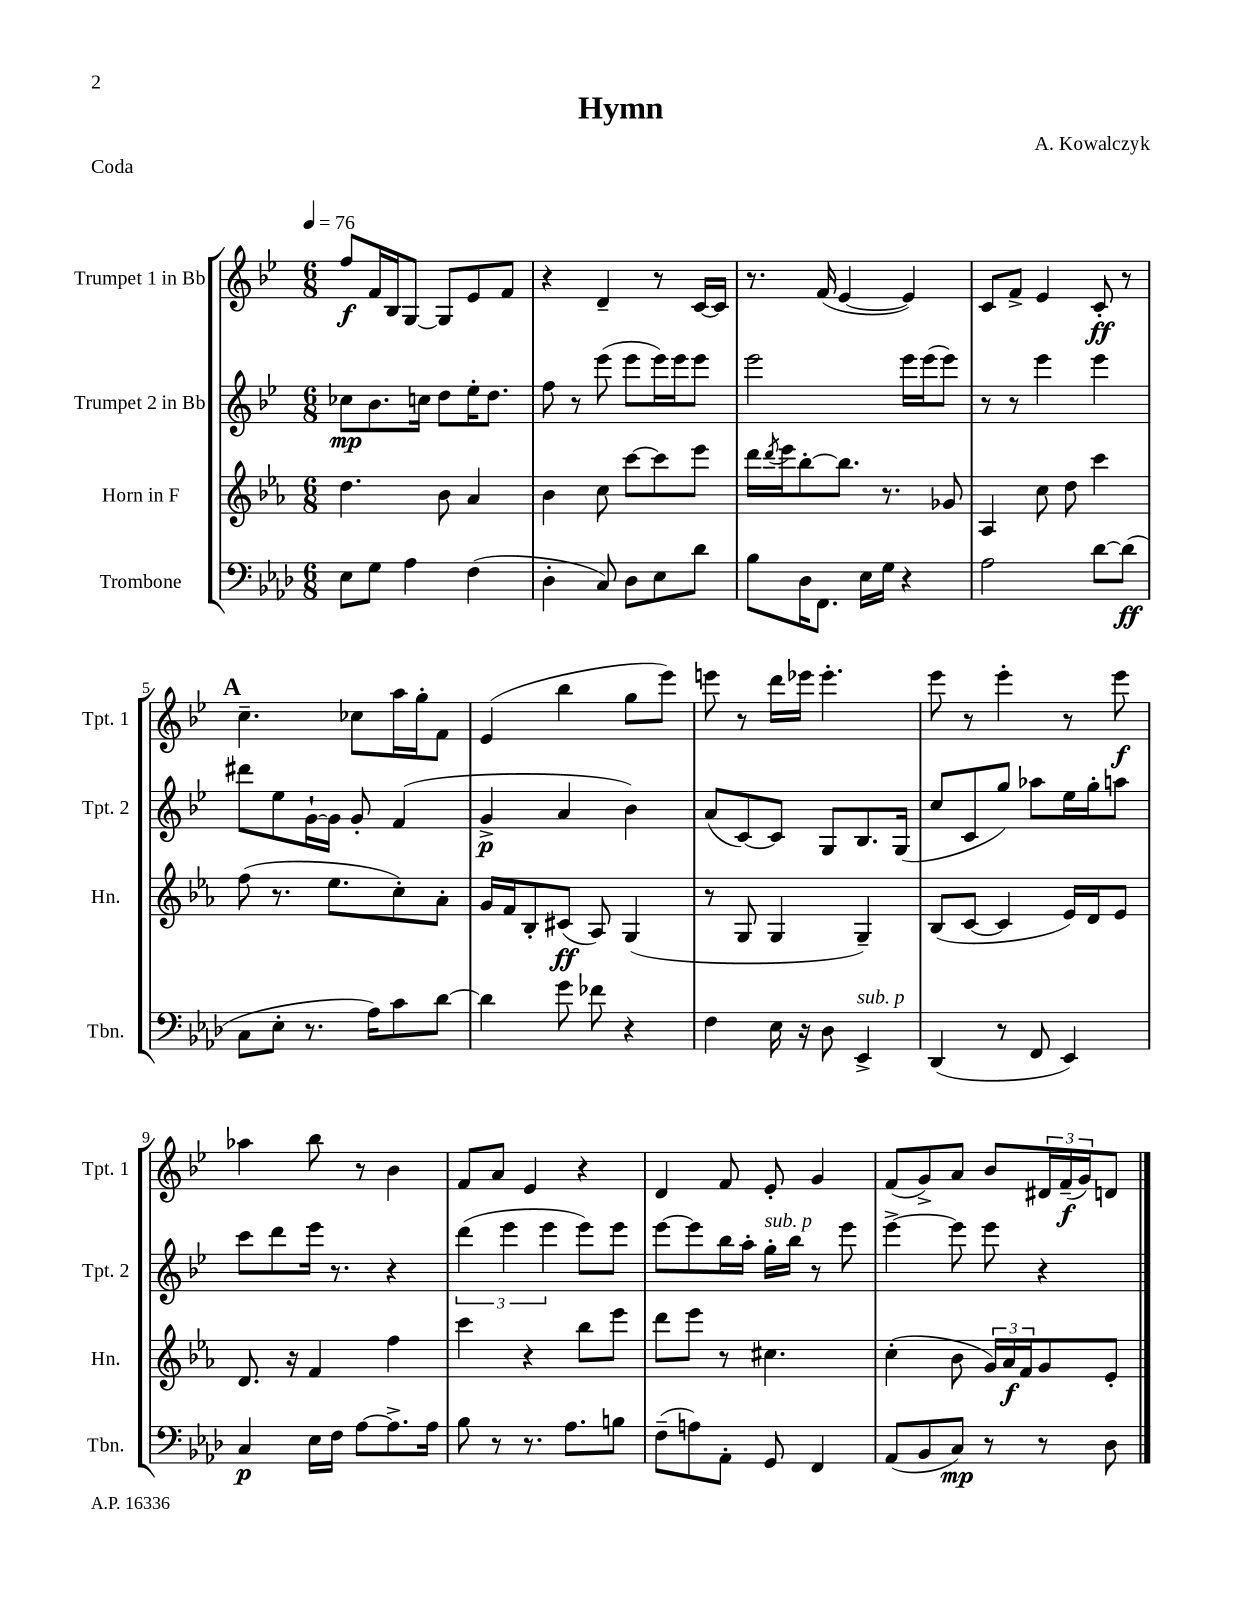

**kern	**dynam	**kern	**dynam	**kern	**dynam	**kern	**dynam
*part4	*part4	*part3	*part3	*part2	*part2	*part1	*part1
*staff4	*staff4	*staff3	*staff3	*staff2	*staff2	*staff1	*staff1
*I"Trombone	*	*I"Horn in F	*	*I"Trumpet 2 in Bb	*	*I"Trumpet 1 in Bb	*
*I'Tbn.	*	*I'Hn.	*	*I'Tpt. 2	*	*I'Tpt. 1	*
*clefF4	*	*clefG2	*	*clefG2	*	*clefG2	*
*k[b-e-a-d-]	*	*k[b-e-a-]	*	*k[b-e-]	*	*k[b-e-]	*
*M6/8	*	*M6/8	*	*M6/8	*	*M6/8	*
*MM76	*	*MM76	*	*MM76	*	*MM76	*
=1	=1	=1	=1	=1	=1	=1	=1
8E-\L	.	4.dd\	.	8cc-X\L	mp	8ff/L	f
8G\J	.	.	.	8.b-\	.	16f/L	.
.	.	.	.	.	.	16B-/J	.
4A-\	.	.	.	.	.	[8G/J	.
.	.	.	.	16ccn\Jk	.	.	.
.	.	8b-\	.	8dd\L	.	8G/L]	.
(4F\	.	4a-/	.	16ee-'\K	.	8e-/	.
.	.	.	.	8.dd\J	.	.	.
.	.	.	.	.	.	8f/J	.
=2	=2	=2	=2	=2	=2	=2	=2
4D-'\	.	4b-\	.	8ff\	.	4r	.
.	.	.	.	8r	.	.	.
8C/)	.	8cc\	.	(8eee-\	.	4d~/	.
8D-\L	.	[8ccc\L	.	8eee-\L	.	.	.
8E-\	.	8ccc\]	.	16eee-\L)	.	8r	.
.	.	.	.	16eee-\J	.	.	.
8d-\J	.	8eee-\J	.	8eee-\J	.	[16c/LL	.
.	.	.	.	.	.	16c/JJ]	.
=3	=3	=3	=3	=3	=3	=3	=3
8B-\L	.	16ddd\LL	.	2eee-\	.	8.r	.
.	.	8qddd/	.	.	.	.	.
.	.	16eee-\J	.	.	.	.	.
16D-\K	.	[8bb-'\	.	.	.	.	.
8.FF\J	.	.	.	.	.	(16f/	.
.	.	8.bb-\J]	.	.	.	[4e-/	.
16E-\LL	.	.	.	.	.	.	.
16G\JJ	.	8.r	.	.	.	.	.
4r	.	.	.	16eee-\LL	.	4e-/])	.
.	.	.	.	(16eee-\J	.	.	.
.	.	8g-X/	.	8eee-\J)	.	.	.
=4	=4	=4	=4	=4	=4	=4	=4
2A-\	.	4A-/	.	8r	.	8c/L	.
.	.	.	.	8r	.	8f^/J	.
.	.	8cc\	.	4eee-\	.	4e-/	.
.	.	8dd\	.	.	.	.	.
[8d-\L	.	4ccc\	.	4eee-\	.	8c'/	ff
(8d-\J]	ff	.	.	.	.	8r	.
!!LO:LB:g=z
!!LO:REH:place=s1:t=A
=5	=5	=5	=5	=5	=5	=5	=5
8C\L	.	(8ff\	.	8ddd#X\L	.	4.cc~\	.
8E-'\J	.	8.r	.	8ee-\	.	.	.
8.r	.	.	.	[16g`\L	.	.	.
.	.	8.ee-\L	.	16g\JJ]	.	.	.
.	.	.	.	8g'/	.	8cc-X\L	.
16A-\KL)	.	.	.	.	.	.	.
8c\	.	8cc'\)	.	(4f/	.	16aa\L	.
.	.	.	.	.	.	16gg'\J	.
[8d-\J	.	8a-'\J	.	.	.	8f\J	.
=6	=6	=6	=6	=6	=6	=6	=6
4d-\]	.	16g/LL	.	4g^/	p	(4e-/	.
.	.	16f/J	.	.	.	.	.
.	.	8B-'/	.	.	.	.	.
8g\	.	(8c#X/J	ff	4a/	.	4bb-\	.
8f-X\	.	8A-/)	.	.	.	.	.
4r	.	(4G/	.	4b-\)	.	8gg\L	.
.	.	.	.	.	.	8eee-\J)	.
=7	=7	=7	=7	=7	=7	=7	=7
4F\	.	8r	.	(8a/L	.	8eeen\	.
.	.	8G/	.	[8c/)	.	8r	.
16E-\	.	4G/	.	8c/J]	.	16ddd\LL	.
16r	.	.	.	.	.	16eee-X\JJ	.
8D-\	.	.	.	8G/L	.	4.eee-'\	.
!LO:TX:a:i:t=sub. p	!	!	!	!	!	!	!
4EE-^/	.	4G~/)	.	8.B-/	.	.	.
.	.	.	.	(16G/Jk	.	.	.
=8	=8	=8	=8	=8	=8	=8	=8
(4DD-/	.	(8B-/L	.	8cc/L	.	8eee-\	.
.	.	[8c/J	.	8c/	.	8r	.
8r	.	4c/]	.	8gg/J)	.	4eee-'\	.
8FF/	.	.	.	8aa-X\L	.	.	.
4EE-/)	.	16e-/LL)	.	16ee-\L	.	8r	.
.	.	16d/J	.	16gg'\J	.	.	.
.	.	8e-/J	.	8aan\J	.	8eee-\	f
!!LO:LB:g=z
=9	=9	=9	=9	=9	=9	=9	=9
4C/	p	8.d/	.	8ccc\L	.	4aa-X\	.
.	.	.	.	8ddd\	.	.	.
.	.	16r	.	.	.	.	.
16E-\LL	.	4f/	.	16eee-\Jk	.	8bb-\	.
16F\JJ	.	.	.	8.r	.	.	.
[8A-\L	.	.	.	.	.	8r	.
8.A-^\]	.	4ff\	.	4r	.	4b-\	.
16A-\Jk	.	.	.	.	.	.	.
=10	=10	=10	=10	=10	=10	=10	=10
8B-\	.	4ccc\	.	(6ddd\	.	8f/L	.
8r	.	.	.	.	.	8a/J	.
.	.	.	.	6eee-\	.	.	.
8.r	.	4r	.	.	.	4e-/	.
.	.	.	.	6eee-\	.	.	.
8.A-\L	.	.	.	.	.	.	.
.	.	8bb-\L	.	8eee-\L)	.	4r	.
8Bn\J	.	8eee-\J	.	8eee-\J	.	.	.
=11	=11	=11	=11	=11	=11	=11	=11
(8F~\L	.	8ddd\L	.	[8eee-\L	.	4d/	.
8An\)	.	8eee-\J	.	8eee-\]	.	.	.
8AA-'\J	.	8r	.	16bb-\L	.	8f/	.
.	.	.	.	16aa'\JJ	.	.	.
!	!	!	!	!LO:TX:a:i:t=sub. p	!	!	!
8GG/	.	4.cc#X\	.	16gg'\LL	.	8e-'/	.
.	.	.	.	16bb-\JJ	.	.	.
4FF/	.	.	.	8r	.	4g/	.
.	.	.	.	8eee-\	.	.	.
=12	=12	=12	=12	=12	=12	=12	=12
(8AA-/L	.	(4cc'\	.	[4eee-^\	.	(8f/L	.
8BB-/	.	.	.	.	.	8g^/)	.
8C/J)	mp	8b-\	.	8eee-\]	.	8a/J	.
8r	.	24g/LL)	.	8eee-\	.	8b-/L	.
.	.	24a-/	f	.	.	.	.
.	.	24f/J	.	.	.	.	.
8r	.	8g/	.	4r	.	24d#X/L	.
.	.	.	.	.	.	(24f~/	f
.	.	.	.	.	.	24g/J)	.
8D-\	.	8e-'/J	.	.	.	8dn/J	.
==	==	==	==	==	==	==	==
*-	*-	*-	*-	*-	*-	*-	*-
